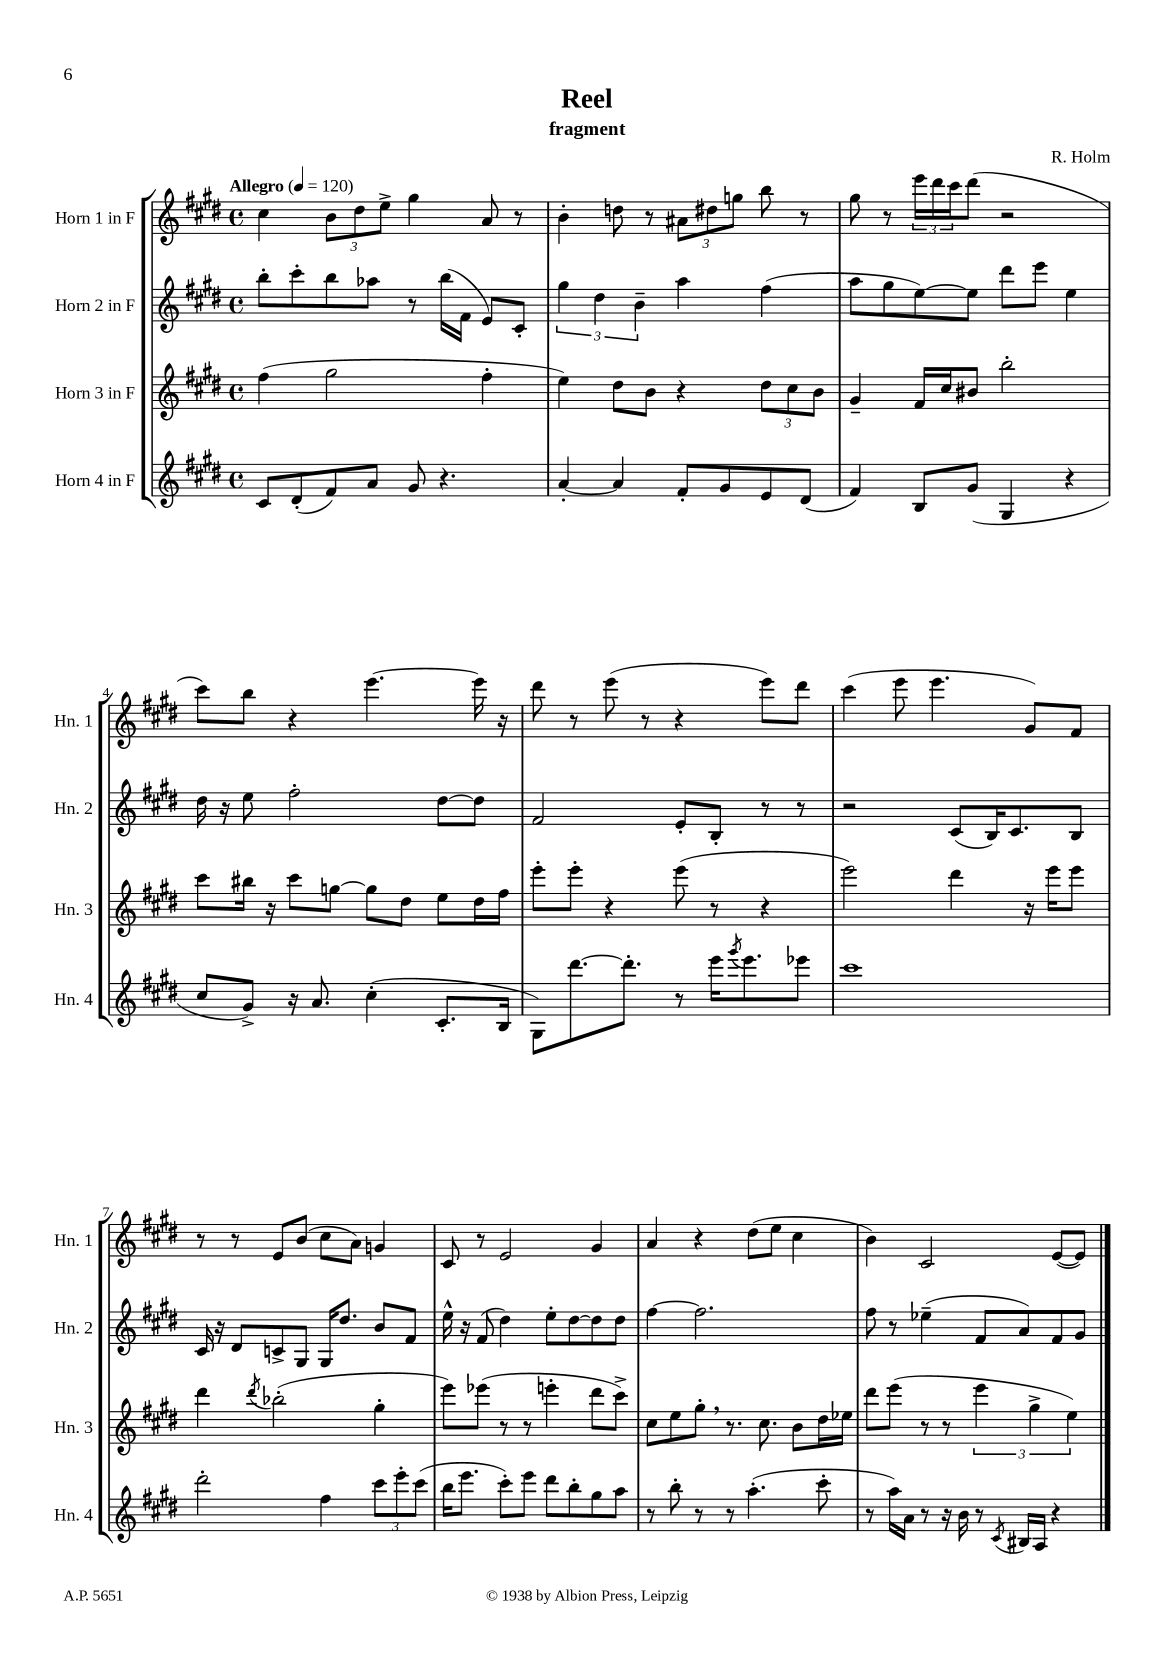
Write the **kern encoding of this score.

**kern	**kern	**kern	**kern
*staff4	*staff3	*staff2	*staff1
*clefG2	*clefG2	*clefG2	*clefG2
*k[f#c#g#d#]	*k[f#c#g#d#]	*k[f#c#g#d#]	*k[f#c#g#d#]
*M4/4	*M4/4	*M4/4	*M4/4
*met(c)	*met(c)	*met(c)	*met(c)
*MM120	*MM120	*MM120	*MM120
8c#	(4ff#	8bb'	4cc#
(8d#'	.	8ccc#'	.
8f#)	2gg#	8bb	12b
.	.	.	12dd#
8a	.	8aa-	.
.	.	.	12ee^
8g#	.	8r	4gg#
4.r	.	(16bb	.
.	.	16f#	.
.	4ff#'	8e)	8a
.	.	8c#'	8r
=	=	=	=
[4a'	4ee)	6gg#	4b'
.	.	6dd#	.
4a]	8dd#	.	8dd
.	.	6b~	.
.	8b	.	8r
8f#'	4r	4aa	12a#
.	.	.	12dd#
8g#	.	.	.
.	.	.	12gg
8e	12dd#	(4ff#	8bb
.	12cc#	.	.
(8d#	.	.	8r
.	12b	.	.
=	=	=	=
4f#)	4g#~	8aa	8gg#
.	.	8gg#	8r
8B	16f#	[8ee)	24eee
.	.	.	24ddd#
.	16cc#	.	.
.	.	.	24ccc#
(8g#	8b#	8ee]	(8ddd#
4G#	2bb'	8ddd#	2r
.	.	8eee	.
4r	.	4ee	.
=	=	=	=
8cc#	8ccc#	16dd#	8ccc#)
.	.	16r	.
8g#^)	16bb#	8ee	8bb
.	16r	.	.
16r	8ccc#	2ff#'	4r
8.a	.	.	.
.	[8gg	.	.
(4cc#'	8gg]	.	[4.eee
.	8dd#	.	.
8.c#'	8ee	[8dd#	.
.	16dd#	8dd#]	16eee]
16B	16ff#	.	16r
=	=	=	=
8G#)	8eee'	2f#	8ddd#
[8.ddd#	8eee'	.	8r
.	4r	.	(8eee
8.ddd#']	.	.	.
.	.	.	8r
8r	(8eee	8e'	4r
16eee	8r	8B'	.
8qggg#	.	.	.
8.eee	.	.	.
.	4r	8r	8eee)
8eee-	.	8r	8ddd#
=	=	=	=
1ccc#	2eee)	2r	(4ccc#
.	.	.	8eee
.	.	.	4.eee
.	4ddd#	(8c#	.
.	.	16B)	.
.	.	8.c#	.
.	16r	.	8g#)
.	16eee	.	.
.	8eee	8B	8f#
=	=	=	=
2ddd#'	4ddd#	16c#	8r
.	.	16r	.
.	.	8d#	8r
.	8qddd#	.	.
.	(2bb-'	8c^	8e
.	.	8G#	(8b
4ff#	.	16G#	8cc#
.	.	8.dd#	.
.	.	.	8a)
12ccc#	4gg#'	8b	4g
12eee'	.	.	.
.	.	8f#	.
(12ccc#	.	.	.
=	=	=	=
16bb	8eee)	16ee^^	8c#
8.eee	.	16r	.
.	(8eee-	(8f#	8r
8ccc#')	8r	4dd#)	2e
8eee	8r	.	.
8ddd#	4eee'	8ee'	.
8bb'	.	[8dd#	.
8gg#	8ddd#	8dd#]	4g#
8aa	8ccc#^)	8dd#	.
=	=	=	=
8r	8cc#	[4ff#	4a
8bb'	8ee	.	.
8r	8gg#'	2.ff#]	4r
8r	8.r	.	.
(4.aa'	.	.	(8dd#
.	8.cc#	.	.
.	.	.	8ee
.	8b	.	4cc#
8ccc#'	16dd#	.	.
.	16ee-	.	.
=	=	=	=
8r	8ddd#	8ff#	4b)
16aa)	(8eee	8r	.
16a	.	.	.
8r	8r	(4ee-~	2c#
16r	8r	.	.
16b	.	.	.
8r	6eee	8f#	.
8qc#	.	.	.
16B#	.	8a)	.
.	6gg#^	.	.
16A	.	.	.
4r	.	8f#	([8e
.	6ee)	.	.
.	.	8g#	8e])
==	==	==	==
*-	*-	*-	*-
